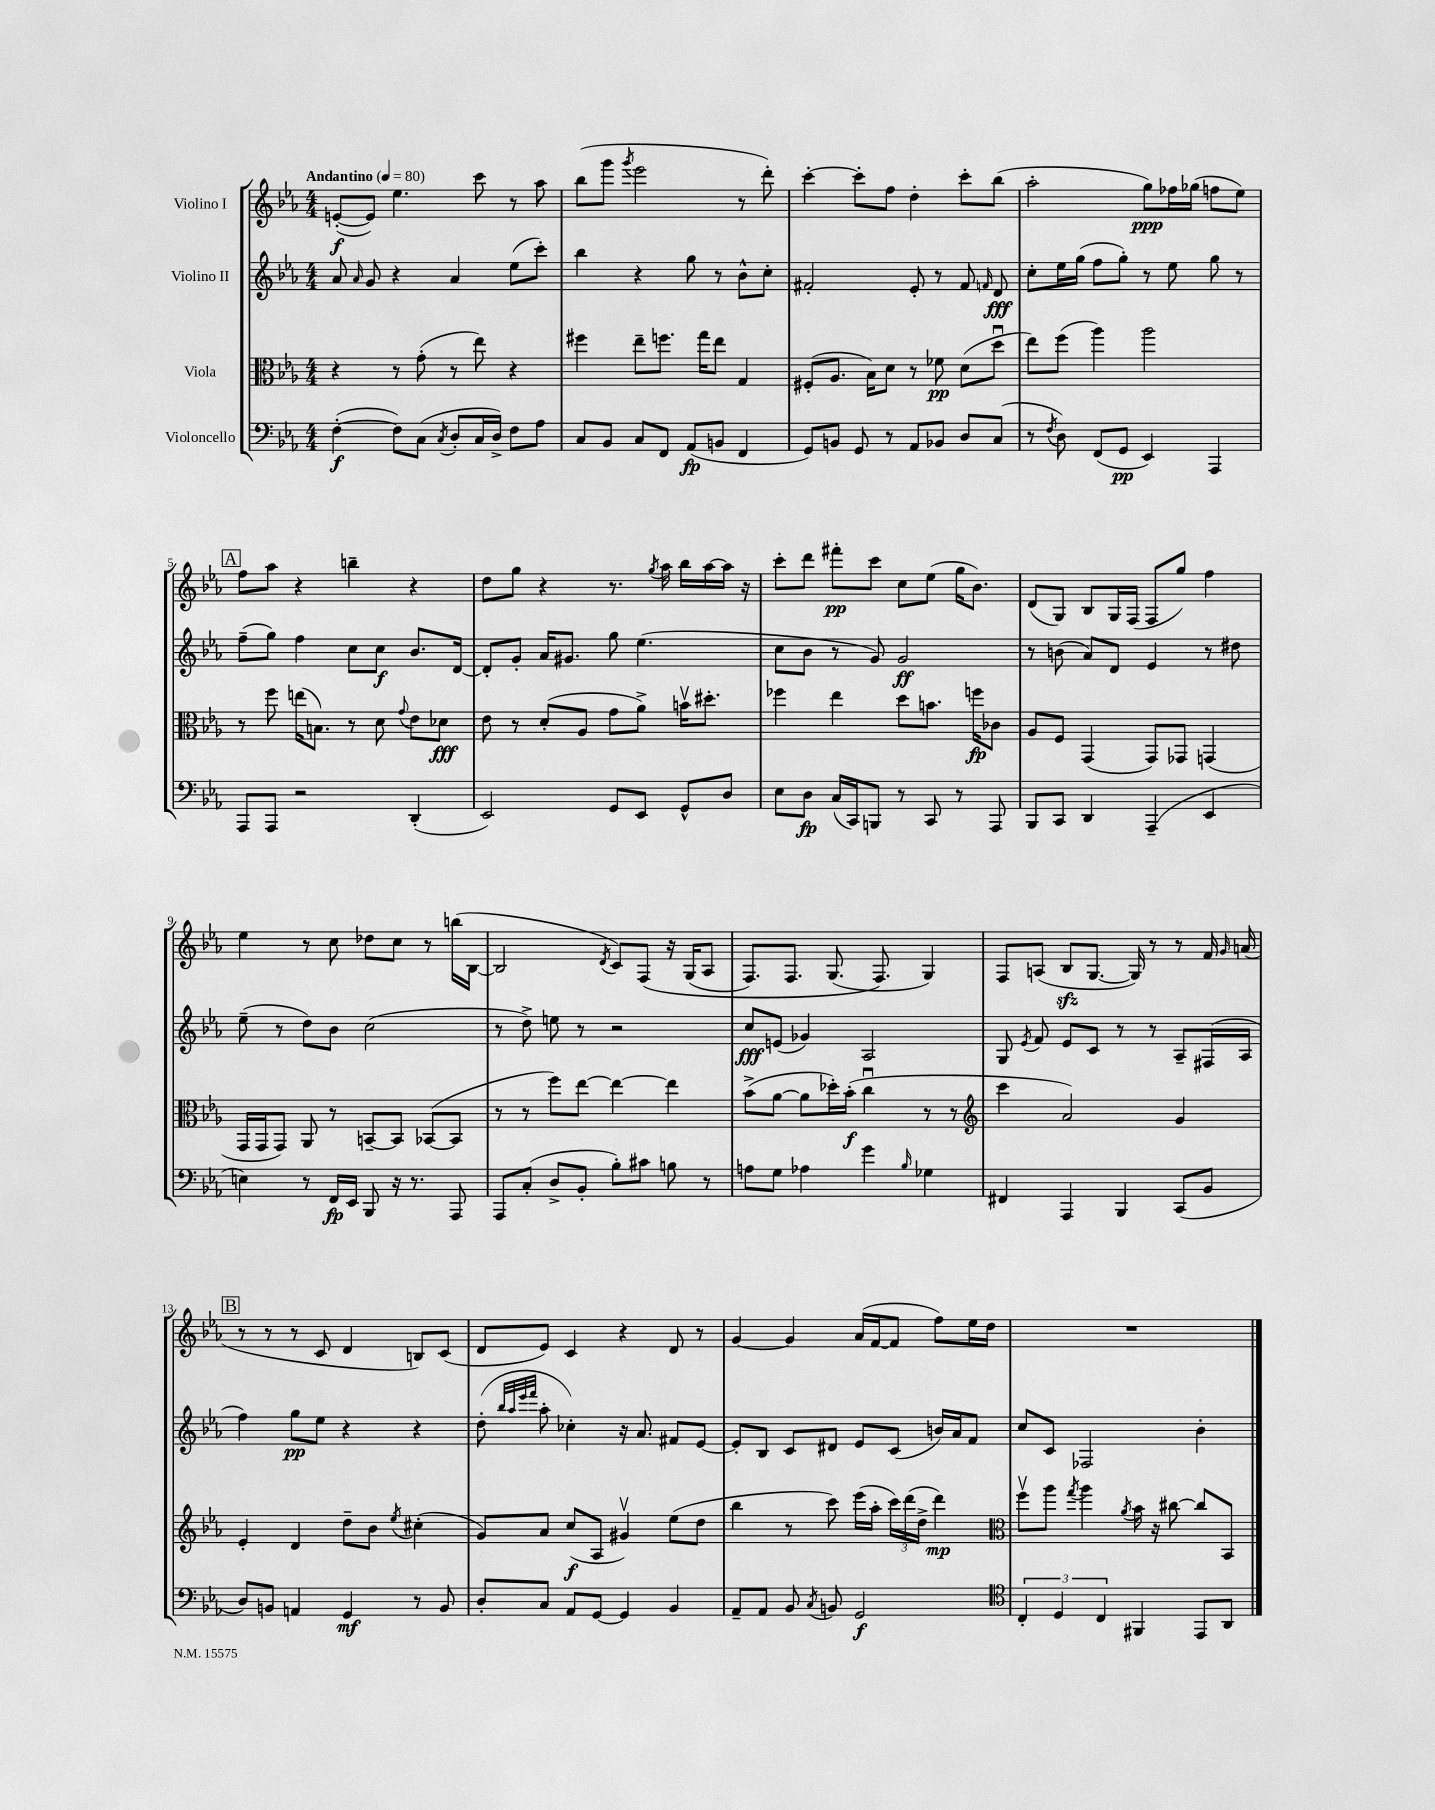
<<
\new StaffGroup <<
\new Staff = "s0" \with { instrumentName = "Violino I" } {
    \clef treble \key ees \major \numericTimeSignature \time 4/4 \tempo "Andantino" 4 = 80
    \autoBeamOff e'8[~-.\f( e'8]) ees''4. c'''8 r8 aes''8 |
    bes''8[( g'''8] \acciaccatura { g'''8 } ees'''2 r8 d'''8-.) |
    c'''4~-. c'''8[-. f''8] d''4-. c'''8[-. bes''8]( |
    aes''2-. g''8[\ppp) fes''16 ges''16]( f''8[ ees''8]) |
    \mark \markup { \box "A" } f''8[ aes''8] r4 b''4-- r4 |
    d''8[ g''8] r4 r8. \acciaccatura { g''8 } aes''16 bes''16[ aes''16~ aes''16] r16 |
    c'''8[-. d'''8] fis'''8[-.\pp c'''8] c''8[ ees''8]( g''16[ bes'8.]) |
    d'8[( g8]) bes8[ g16 f16]( f8[ g''8]) f''4 |
    ees''4 r8 c''8 des''8[ c''8] r8 b''16[( bes16]~ |
    bes2 \acciaccatura { d'8 } c'8[) f8]\( r16 g16[( aes8] |
    f8.[) f8.] g8.( f8.\) g4) |
    f8[ a8]( bes8[\sfz g8.]~ g16) r8 r8 f'16 \grace { g'16 } a'16( |
    \mark \markup { \box "B" } r8 r8 r8 c'8 d'4 b8[) c'8]( |
    d'8[ ees'8]) c'4 r4 d'8 r8 |
    g'4~ g'4 aes'16[( f'16~ f'8] f''8[) ees''16 d''16] |
    R1 \bar "|." |
}
\new Staff = "s1" \with { instrumentName = "Violino II" } {
    \clef treble \key ees \major \numericTimeSignature \time 4/4
    \autoBeamOff aes'8 \grace { aes'16 } g'8 r4 aes'4 ees''8[( c'''8]-.) |
    bes''4 r4 g''8 r8 bes'8[-^ c''8]-. |
    fis'2-. ees'8-. r8 fis'8 \grace { f'16 } d'8\fff |
    c''8[-. ees''16 g''16]( f''8[ g''8]-.) r8 ees''8 g''8 r8 |
    \mark \markup { \box "A" } f''8[--( g''8]) f''4 c''8[ c''8]\f bes'8.[ d'16]~ |
    d'8[-. g'8]-. aes'16[ gis'8.] g''8 ees''4.( |
    c''8[ bes'8] r8 g'8) g'2\ff |
    r8 b'8( aes'8[) d'8] ees'4 r8 dis''8 |
    ees''8--( r8 d''8[) bes'8] c''2( |
    r8 d''8->) e''8 r8 r2 |
    c''8[\fff e'8]( ges'4) aes2 |
    g8 \acciaccatura { ees'8 } f'8 ees'8[ c'8] r8 r8 aes8[-- fis16( aes16] |
    \mark \markup { \box "B" } f''4) g''8[\pp ees''8] r4 r4 |
    d''8-.( \grace { bes''32[ aes''32 ees'''32 f'''32] } aes''8-. ces''4-.) r16 aes'8. fis'8[ ees'8]~ |
    ees'8[-. bes8] c'8[ dis'8] ees'8[ c'8]( b'16[) aes'16 f'8] |
    c''8[ c'8] fes2 bes'4-. \bar "|." |
}
\new Staff = "s2" \with { instrumentName = "Viola" } {
    \clef alto \key ees \major \numericTimeSignature \time 4/4
    \autoBeamOff r4 r8 g'8-.( r8 ees''8) r4 |
    fis''4 ees''8[-- f''8.] g''16[ ees''8] g4 |
    fis8[-.( aes8.] bes16[) d'8] r8 fes'8\pp d'8[( d''8]\downbow |
    ees''8[) f''8]( aes''4) aes''2 |
    \mark \markup { \box "A" } r8 f''8 e''16[( b8.]) r8 d'8 \appoggiatura { g'8 } ees'8[ des'8]\fff |
    ees'8 r8 d'8[-.( aes8] g'8[ aes'8]->) b'16[\upbow dis''8.]-. |
    fes''4 ees''4 d''8[ b'8.] f''16[\fp ces'8] |
    aes8[ f8] g,4( g,8[) ges,8] g,4( |
    g,16[ g,16 g,8]) aes,8 r8 b,8[~-- b,8] bes,8[~( bes,8] |
    r8 r8 f''8[) ees''8]~ ees''4~ ees''4 |
    bes'8[->( aes'8]~ aes'8[ des''16-.) bes'16]-.\f( c''4\downbow r8 r8 |
    \clef treble c'''4 aes'2) g'4 |
    \mark \markup { \box "B" } ees'4-. d'4 d''8[-- bes'8] \acciaccatura { ees''8 } cis''4-.( |
    g'8[) aes'8] c''8[\f( aes8] gis'4\upbow) ees''8[( d''8] |
    bes''4 r8 c'''8) ees'''16[( aes''16]-. \tuplet 3/2 { c'''16[) d'''16( d''16]-> } d'''4\mp) |
    \clef alto f''8[\upbow aes''8] \acciaccatura { g''8 } aes''4 \acciaccatura { aes'8 } bes'16 r16 cis''8~ cis''8[ bes,8] \bar "|." |
}
\new Staff = "s3" \with { instrumentName = "Violoncello" } {
    \clef bass \key ees \major \numericTimeSignature \time 4/4
    \autoBeamOff f4~-.\f( f8[) c8]( \acciaccatura { c8 } d8[-. c16 d16]->) f8[ aes8] |
    c8[ bes,8] c8[ f,8] aes,8[\fp( b,8] f,4 |
    g,8[) b,8] g,8 r8 aes,8[ bes,8] d8[ c8]( |
    r8 \acciaccatura { f8 } d8) f,8[( g,8]\pp ees,4) aes,,4 |
    \mark \markup { \box "A" } aes,,8[ aes,,8] r2 d,4-.( |
    ees,2) g,8[ ees,8] g,8[-^ d8] |
    ees8[ d8]\fp c16[( c,16) b,,8] r8 c,8 r8 aes,,8 |
    bes,,8[ c,8] d,4 aes,,4--( ees,4 |
    e4) r8 f,16[\fp ees,16] bes,,8 r16 r8. aes,,8 |
    aes,,8[ c8]-.( d8[-> bes,8]-. bes8[-.) cis'8] b8 r8 |
    a8[ g8] aes4 g'4 \grace { bes16 } ges4 |
    fis,4 aes,,4 bes,,4 c,8[( bes,8] |
    \mark \markup { \box "B" } d8[) b,8] a,4 g,4\mf r8 b,8 |
    d8[-. c8] aes,8[ g,8]~ g,4 bes,4 |
    aes,8[-- aes,8] bes,8 \acciaccatura { c8 } b,8 g,2\f |
    \clef tenor \tuplet 3/2 { c4-. d4 c4 } fis,4 ees,8[ aes,8] \bar "|." |
}
>>
>>
